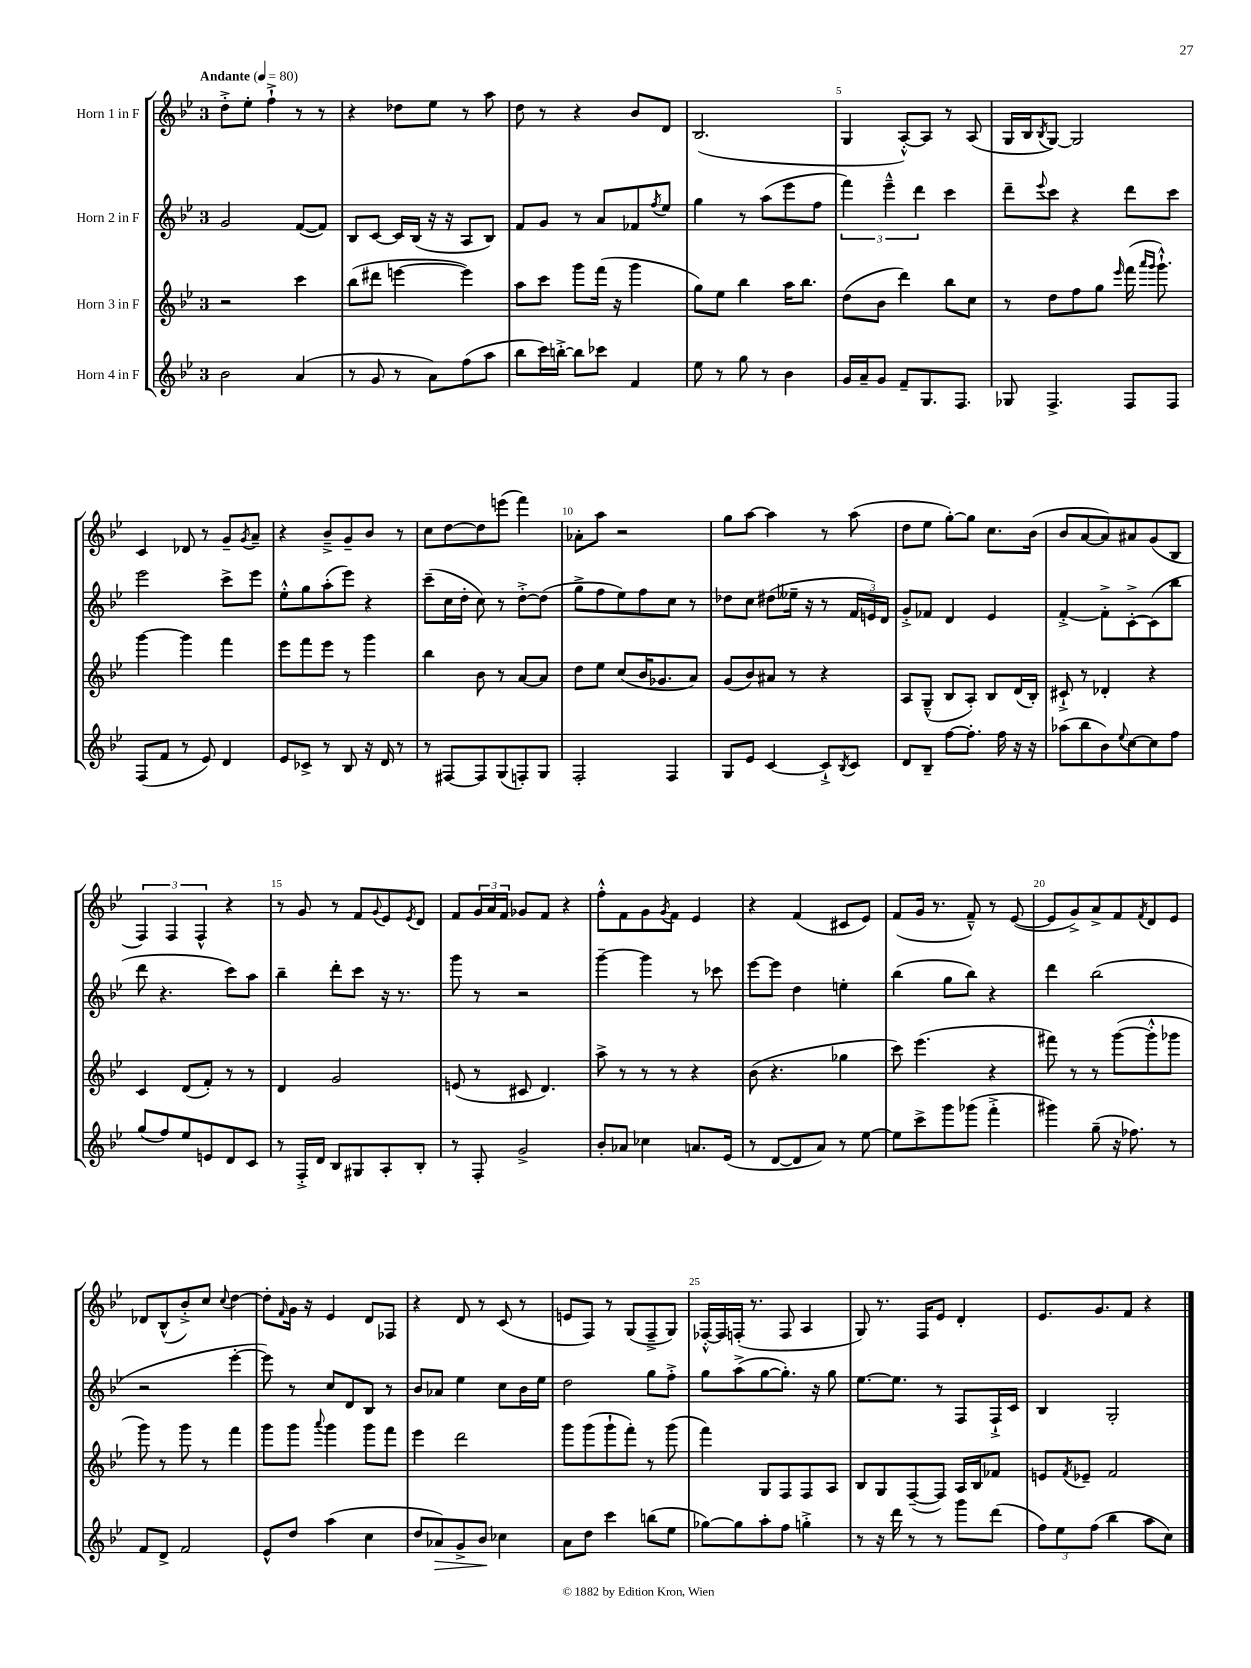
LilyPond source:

<<
\new StaffGroup <<
\new Staff = "s0" \with { instrumentName = "Horn 1 in F" } {
    \clef treble \key bes \major \once \override Staff.TimeSignature.style = #'single-digit \time 3/4 \tempo "Andante" 4 = 80
    d''8-.-> ees''8-. f''4-!-> r8 r8 |
    r4 des''8 ees''8 r8 a''8 |
    d''8 r8 r4 bes'8 d'8 |
    bes2.( |
    g4 a8~-.-^) a8 r8 a8( |
    g16 bes16 \acciaccatura { bes8 } g8~) g2 |
    c'4 des'8 r8 g'8-- \acciaccatura { g'8 } a'8-- |
    r4 bes'8---> g'8-- bes'8 r8 |
    c''8 d''8~ d''8 e'''8( f'''4) |
    aes'8-. a''8 r2 |
    g''8 a''8~ a''4 r8 a''8( |
    d''8 ees''8 g''8~-.) g''8 c''8. bes'16( |
    bes'8 a'8~ a'8) ais'8 g'8( bes8 |
    \tuplet 3/2 { f4) f4 f4-^ } r4 |
    r8 g'8 r8 f'8 \appoggiatura { g'8 } ees'8 \acciaccatura { ees'8 } d'8 |
    f'8 \tuplet 3/2 { g'16 a'16 f'16 } ges'8 f'8 r4 |
    f''8-.-^ f'8 g'8 \acciaccatura { g'8 } f'8 ees'4 |
    r4 f'4( cis'8 ees'8) |
    f'8( g'16 r8. f'8---^) r8 ees'8~( |
    ees'8 g'8->) a'8-> f'8 \acciaccatura { f'8 } d'8 ees'8 |
    des'8 bes8-^( bes'8-.->) c''8 \appoggiatura { c''8 } d''4~ |
    d''8-. \grace { f'16 } g'16 r16 ees'4 d'8 fes8 |
    r4 d'8 r8 c'8( r8 |
    e'8 f8) r8 g8( f8---> g8) |
    fes16~-.-^ fes16 f16-.( r8. f8 a4 |
    g8) r8. f16 ees'8 d'4-. |
    ees'8. g'8. f'8 r4 \bar "|." |
}
\new Staff = "s1" \with { instrumentName = "Horn 2 in F" } {
    \clef treble \key bes \major \once \override Staff.TimeSignature.style = #'single-digit \time 3/4
    g'2 f'8~( f'8) |
    bes8 c'8~ c'16 bes16( r16 r16 a8 bes8) |
    f'8 g'8 r8 a'8 fes'8 \acciaccatura { f''8 } ees''8 |
    g''4 r8 a''8( ees'''8 f''8 |
    \tuplet 3/2 { f'''4) ees'''4---^ d'''4 } c'''4 |
    d'''8-- \appoggiatura { ees'''8 } c'''8 r4 d'''8 c'''8 |
    ees'''2 c'''8-> ees'''8 |
    ees''8-.-^ g''8 a''8-.( ees'''8) r4 |
    c'''8--( c''16 d''16-. c''8) r8 d''8~-.-> d''8( |
    g''8-> f''8 ees''8) f''8 c''8 r8 |
    des''8 c''8 dis''8( eeses''16-- r16 r8 \tuplet 3/2 { f'16 e'16) d'16 } |
    g'8-.-> fes'8 d'4 ees'4 |
    f'4~-.-> f'8-.-> c'8~-.-> c'8( bes''8 |
    d'''8 r4. c'''8) a''8 |
    bes''4-- d'''8-. c'''8 r16 r8. |
    g'''8 r8 r2 |
    g'''4~-- g'''4 r8 ces'''8 |
    ees'''8~ ees'''8 d''4 e''4-. |
    bes''4( g''8 bes''8) r4 |
    d'''4 bes''2( |
    r2 ees'''4~-. |
    ees'''8) r8 c''8 d'8 bes8 r8 |
    bes'8 aes'8 ees''4 c''8 bes'16 ees''16 |
    d''2 g''8 f''8-.-> |
    g''8 a''8->( g''8~ g''8.-.) r16 g''8 |
    ees''8.~ ees''8. r8 f8 f16-!-> c'16 |
    bes4 g2-. \bar "|." |
}
\new Staff = "s2" \with { instrumentName = "Horn 3 in F" } {
    \clef treble \key bes \major \once \override Staff.TimeSignature.style = #'single-digit \time 3/4
    r2 c'''4 |
    bes''8( dis'''8 e'''4~ e'''4) |
    a''8 c'''8 g'''8 f'''16( r16 g'''4 |
    g''8) ees''8 bes''4 a''16 bes''8. |
    d''8( bes'8 d'''4) bes''8 c''8 |
    r8 d''8 f''8 g''8 \grace { ees'''16 } f'''16( \grace { a'''16 g'''16 } g'''8.-!-^) |
    g'''4~ g'''4 f'''4 |
    ees'''8 f'''8 ees'''8 r8 g'''4 |
    bes''4 bes'8 r8 a'8~ a'8 |
    d''8 ees''8 c''8( bes'16 ges'8. a'8) |
    g'8( bes'8) ais'8 r8 r4 |
    a8 g8---^( bes8 a8-.) bes8 d'16( bes16-.) |
    cis'8-!-> r8 des'4-. r4 |
    c'4 d'8( f'8-.) r8 r8 |
    d'4 g'2 |
    e'8( r8 cis'8 d'4.) |
    a''8-> r8 r8 r8 r4 |
    bes'8( r4. ges''4 |
    c'''8) ees'''4.( r4 |
    fis'''8) r8 r8 g'''8~( g'''8-.-^ ges'''8 |
    g'''8) r8 g'''8 r8 f'''4 |
    g'''8 g'''8 \appoggiatura { a'''8 } g'''4 g'''8 f'''8 |
    ees'''4 d'''2 |
    g'''8 g'''8( g'''8-! f'''8-.) r8 g'''8( |
    f'''4) g8 f8 f8 a8 |
    bes8 g8 f8~--( f8) a16 bes16 fes'8 |
    e'8 \acciaccatura { f'8 } ees'8-- f'2 \bar "|." |
}
\new Staff = "s3" \with { instrumentName = "Horn 4 in F" } {
    \clef treble \key bes \major \once \override Staff.TimeSignature.style = #'single-digit \time 3/4
    bes'2 a'4( |
    r8 g'8 r8 a'8) f''8( a''8 |
    bes''8 c'''16) b''16~-.-> b''8 ces'''8 f'4 |
    ees''8 r8 g''8 r8 bes'4 |
    g'16 a'16-- g'8 f'8-- g8. f8. |
    ges8 f4.-> f8 f8 |
    f8( f'8 r8 ees'8) d'4 |
    ees'8 ces'8-> r8 bes8 r16 d'16 r8 |
    r8 fis8~ fis8 g8( f8-.) g8 |
    f2-. f4 |
    g8 ees'8 c'4~ c'8-!-> \acciaccatura { bes8 } c'8 |
    d'8 bes8-- f''8~ f''8.-. f''16 r16 r16 |
    aes''8( bes''8 bes'8) \appoggiatura { ees''8 } c''8~ c''8 f''8 |
    g''8( f''8) ees''8 e'8 d'8 c'8 |
    r8 f16-.-> d'16 bes8 gis8 a8-. bes8-. |
    r8 f8-. g'2-> |
    bes'8-. aes'8 ces''4 a'8. ees'16( |
    r8 d'8~ d'8 a'8) r8 ees''8~ |
    ees''8 c'''8-> g'''8 ges'''8( f'''4-.-> |
    gis'''4) g''8--( r16 fes''8.) r8 |
    f'8 d'8-> f'2 |
    ees'8-^ d''8 a''4( c''4 |
    d''8 aes'8\>) g'8-> bes'8\! ces''4 |
    a'8 d''8 c'''4 b''8( ees''8 |
    ges''8~) ges''8 a''8-. f''8 g''4-.-> |
    r8 r16 d'''16 r8 r8 g'''8 d'''8( |
    \tuplet 3/2 { f''8) ees''8 f''8( } bes''4 a''8 c''8) \bar "|." |
}
>>
>>
\layout { \context { \Score \override BarNumber.break-visibility = ##(#f #t #t) barNumberVisibility = #(every-nth-bar-number-visible 5) } }
